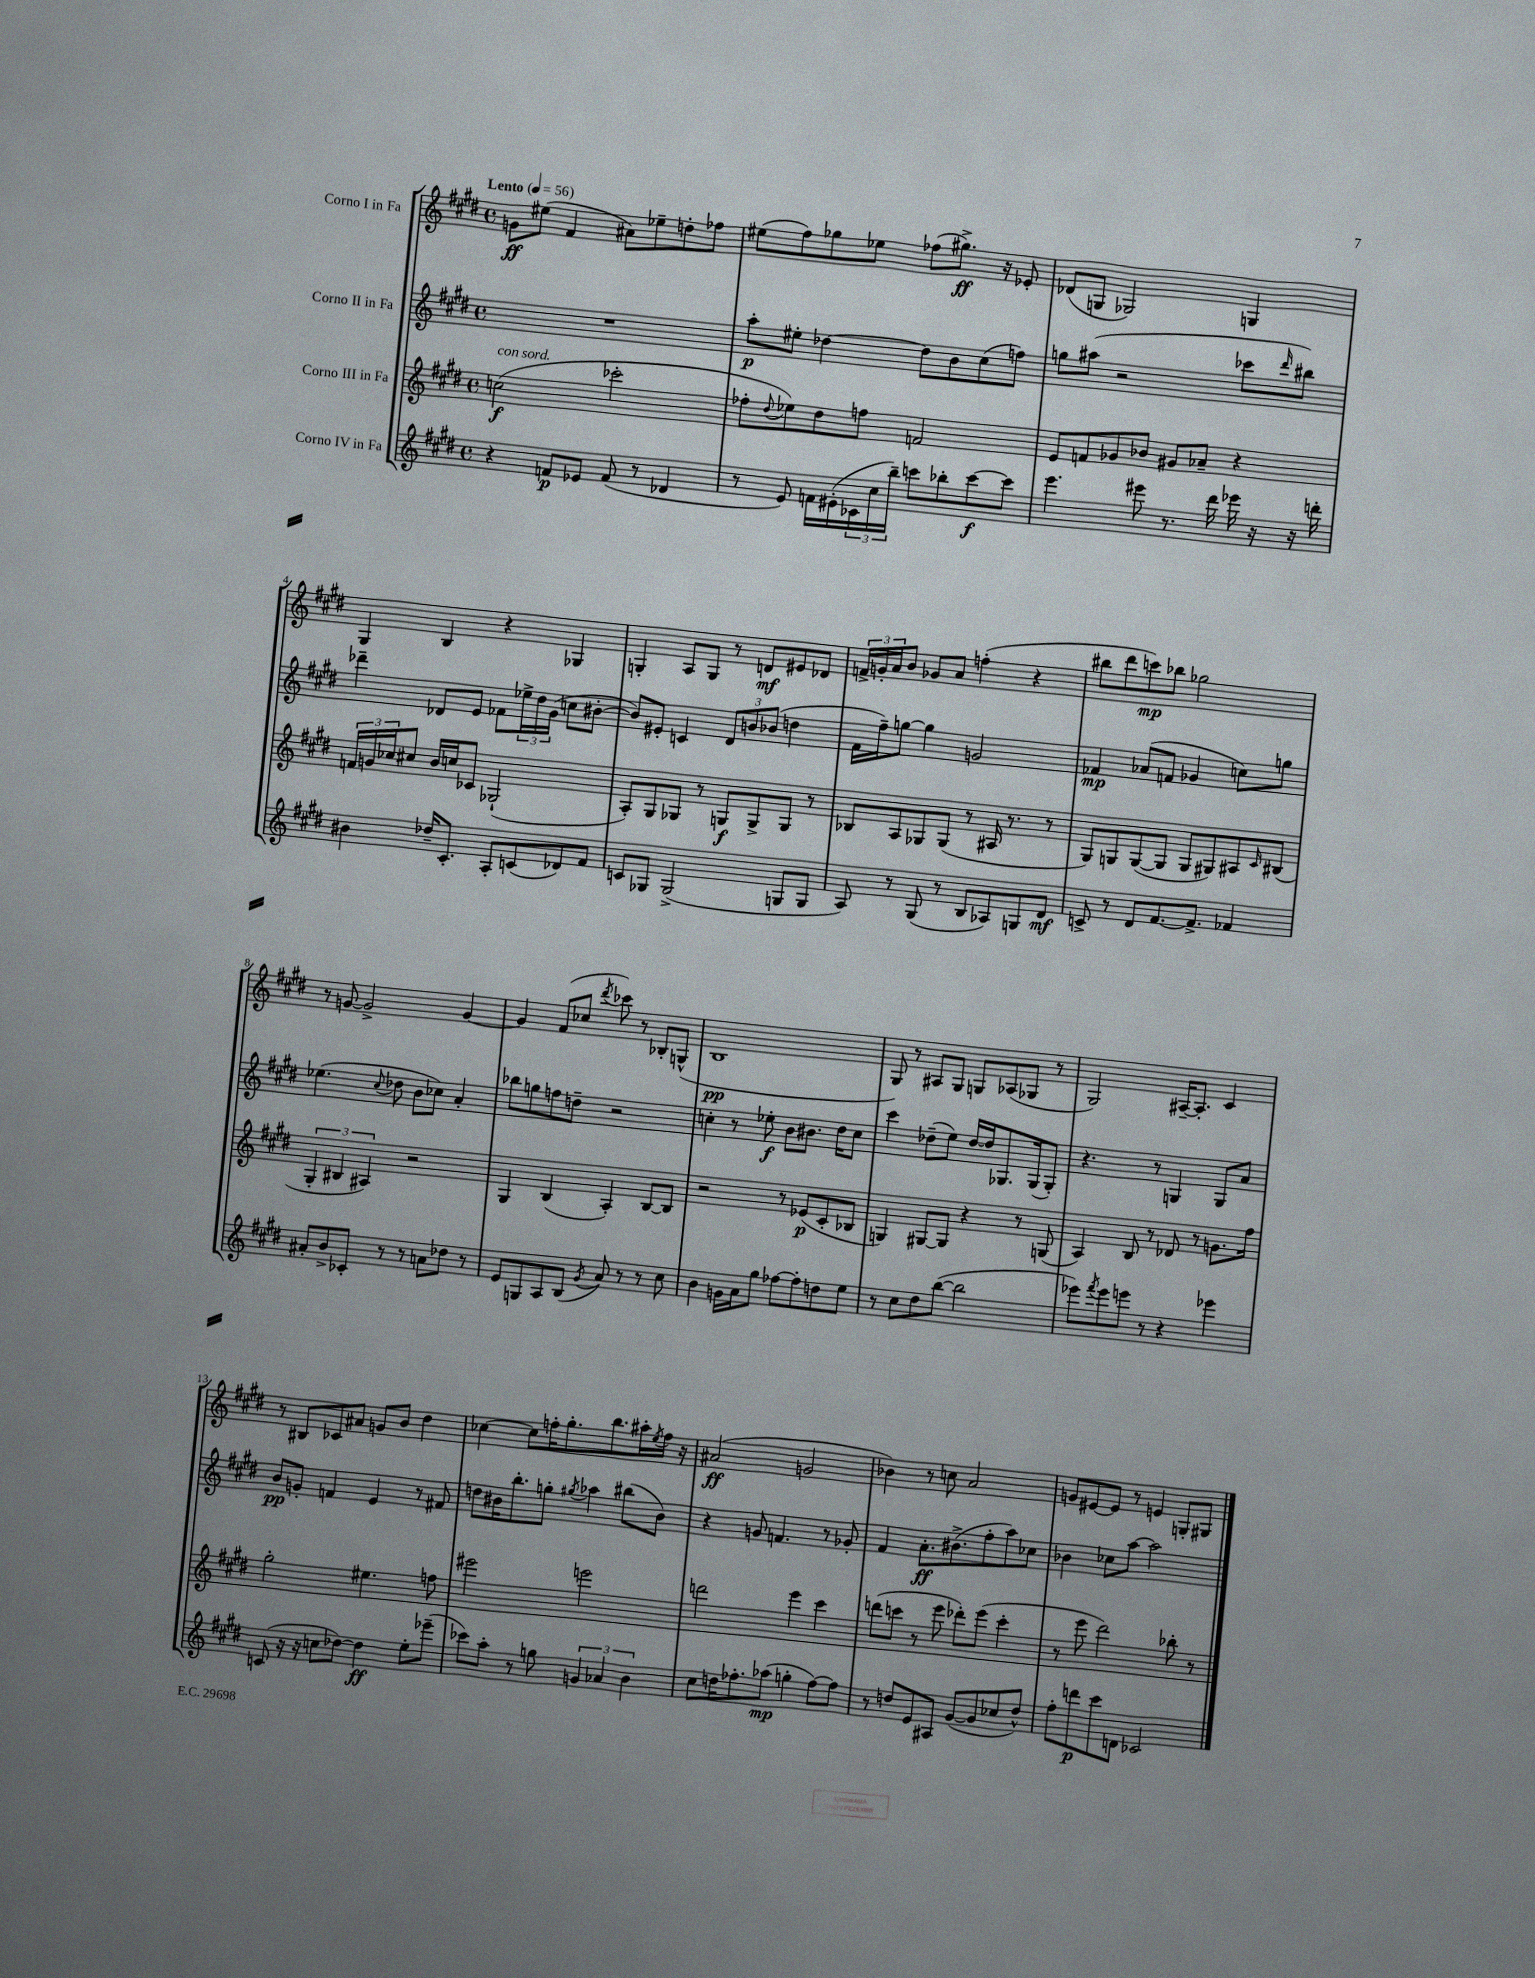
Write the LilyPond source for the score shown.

<<
\new StaffGroup <<
\new Staff = "s0" \with { instrumentName = "Corno I in Fa" } {
    \clef treble \key e \major \defaultTimeSignature \time 4/4 \tempo "Lento" 4 = 56
    g'8\ff eis''8( fis'4 ais'8) ees''8-- d''8-. fes''8 |
    eis''8( fis''8) ges''8 ees''8 fes''8( gis''8.->\ff) r16 ees'8-. |
    des'8( g8 ges2) g4 |
    gis4 b4 r4 ges4 |
    g4-. a8 g8 r8 d'8\mf eis'8 des'8 |
    \tuplet 3/2 { f'16-> g'16-. a'16 } b'8 ges'8 a'8 f''4-.( r4 |
    bis''8 dis'''8 c'''8\mp) bes''8 ges''2 |
    r8 g'8~ g'2-> g'4~ |
    g'4 fis'8( ces''8 \acciaccatura { dis'''8 } ces'''8) r8 bes8-. g8-^( |
    b1\pp |
    gis8) r8 ais8 gis8 g8 aes8( ges8 r8 |
    gis2) ais16~-- ais8.-. cis'4 |
    r8 bis8 ces'8 ais'8 g'8 b'8 dis''4 |
    ces''4~ ces''8 f''16-. gis''8.-. b''8. ais''16-. \acciaccatura { e''8 } f''16 r16 |
    ais'2\ff( g'2 |
    bes'4) r8 c''8 a'2 |
    g'8 eis'8~ eis'8 r8 e'4 g8-. gis8 \bar "|." |
}
\new Staff = "s1" \with { instrumentName = "Corno II in Fa" } {
    \clef treble \key e \major \defaultTimeSignature \time 4/4
    R1 |
    a''8-.\p eis''8-. des''4~ des''8 b'8 cis''8( f''8) |
    g''8 ais''8( r2 ces'''8 \grace { dis'''16 } bis''8) |
    des'''4-- des'8 e'8 fes'8 \tuplet 3/2 { ees''16-> dis''16 gis'16( } c''8 bis'8~-. |
    bis'8) eis'8-. c'4 \tuplet 3/2 { dis'8 b'8 bes'8( } d''4 |
    fis'16 fis''16--) g''8~ g''4 g'2 |
    fes'4\mp aes'8( f'8 ges'4 c''8) g''8 |
    ees''4.( \appoggiatura { cis''8 } des''8 b'8 ces''8) a'4-. |
    bes''8 g''8 f''8 d''8-- r2 |
    c''4-. r8 ees''8-.\f b'8 bis'8. dis''16 c''8 |
    cis'''4 des''8--( e''8) des''16~ des''16 ges8. ges16( ges8-.) |
    r4. r8 g4 g8 a'8 |
    b'8\pp g'8-. f'4 e'4 r8 fis'8 |
    d''8 bis'16 b''8.-. g''8-. \acciaccatura { gis''8 } aes''4 bis''8( bis'8) |
    r4 g'8 f'4. r8 ges'8-. |
    fis'4 a'8.-.\ff bis'8.->( fis''8-. a''8) ces''8 |
    bes'4 ces''8 a''8~ a''2 \bar "|." |
}
\new Staff = "s2" \with { instrumentName = "Corno III in Fa" } {
    \clef treble \key e \major \defaultTimeSignature \time 4/4
    c''2\f^\markup { \italic "con sord." }( ces'''2-. |
    fes''8-. \appoggiatura { dis''8 } ees''8) dis''8 f''8 f'2 |
    e'8 f'8 ges'8 bes'8 gis'8 aes'8-- r4 |
    \tuplet 3/2 { f'16 g'16 ces''16 } cis''8 b'16 c''16 ces'8 ges2-!( |
    a8-.) gis8 ges8 r8 g8\f g8-> g8 r8 |
    bes8 a8 ges8 ges8( r8 ais16 r8. r8 |
    gis8) g8 g8~( g8 g8 gis8) ais8 \grace { cis'16 } bis8( |
    \tuplet 3/2 { gis4-. bis4 ais4) } r2 |
    gis4 b4( a4-.) b8~ b8 |
    r2 r8 ees'8\p( cis'8-. bes8 |
    g4) gis8~ gis8 r4 r8 g8( |
    a4) b8 r8 des'8 r8 g'8. fis''16 |
    gis''2-. eis''4. f''8 |
    eis'''2 e'''2 |
    d'''2 e'''4 cis'''4 |
    d'''8( c'''8 r8 e'''8 des'''8-.) e'''8( c'''4-. |
    r8 e'''8 dis'''2) bes''8-. r8 \bar "|." |
}
\new Staff = "s3" \with { instrumentName = "Corno IV in Fa" } {
    \clef treble \key e \major \defaultTimeSignature \time 4/4
    r4 f'8\p ees'8 f'8( r8 des'4 |
    r8 e'8) f'16 eis'16-.( \tuplet 3/2 { ces'16 cis''16 b''16--) } c'''8 bes''8-. c'''8~\f c'''8 |
    e'''4. eis'''8 r8. dis'''16 ees'''16 r16 r16 d'''16-. |
    bis'4 des''16-- cis'8.-. a8-. c'8( des'8) fis'8 |
    c'8 ges8 ges2->( g8 g8 |
    a8) r8 gis8( r8 b8 aes8) g8 dis'8\mf |
    c'8-> r8 dis'8 fis'8.~ fis'8.-> fes'4 |
    ais'8-. b'8-> ces'8-. r8 r8 a'8 des''8 r8 |
    e'8 g8 a8 b8( \acciaccatura { gis'8 } a'8) r8 r8 cis''8 |
    b'4 g'16 a'16 gis''8 fes''8~ fes''8-. d''8 e''8 |
    r8 cis''8 dis''8 b''8~( b''2 |
    ees'''8) \acciaccatura { fis'''8 } ees'''8 e'''8 r8 r4 ees'''4 |
    c'8( r16 r16 c''8 des''8~) des''4\ff e''8-. ees'''8--( |
    ces'''8) a''8-. r8 g''8 \tuplet 3/2 { g'4 aes'4 b'4 } |
    cis''8 d''16 fes''8.-. aes''8\mp( g''4-. fes''8~) fes''8 |
    r8 d''8 e'8 ais8 gis'8~( gis'8 ces''8 d''8-^) |
    fis''8-. d'''8\p cis'''8 d'8 ces'2 \bar "|." |
}
>>
>>
